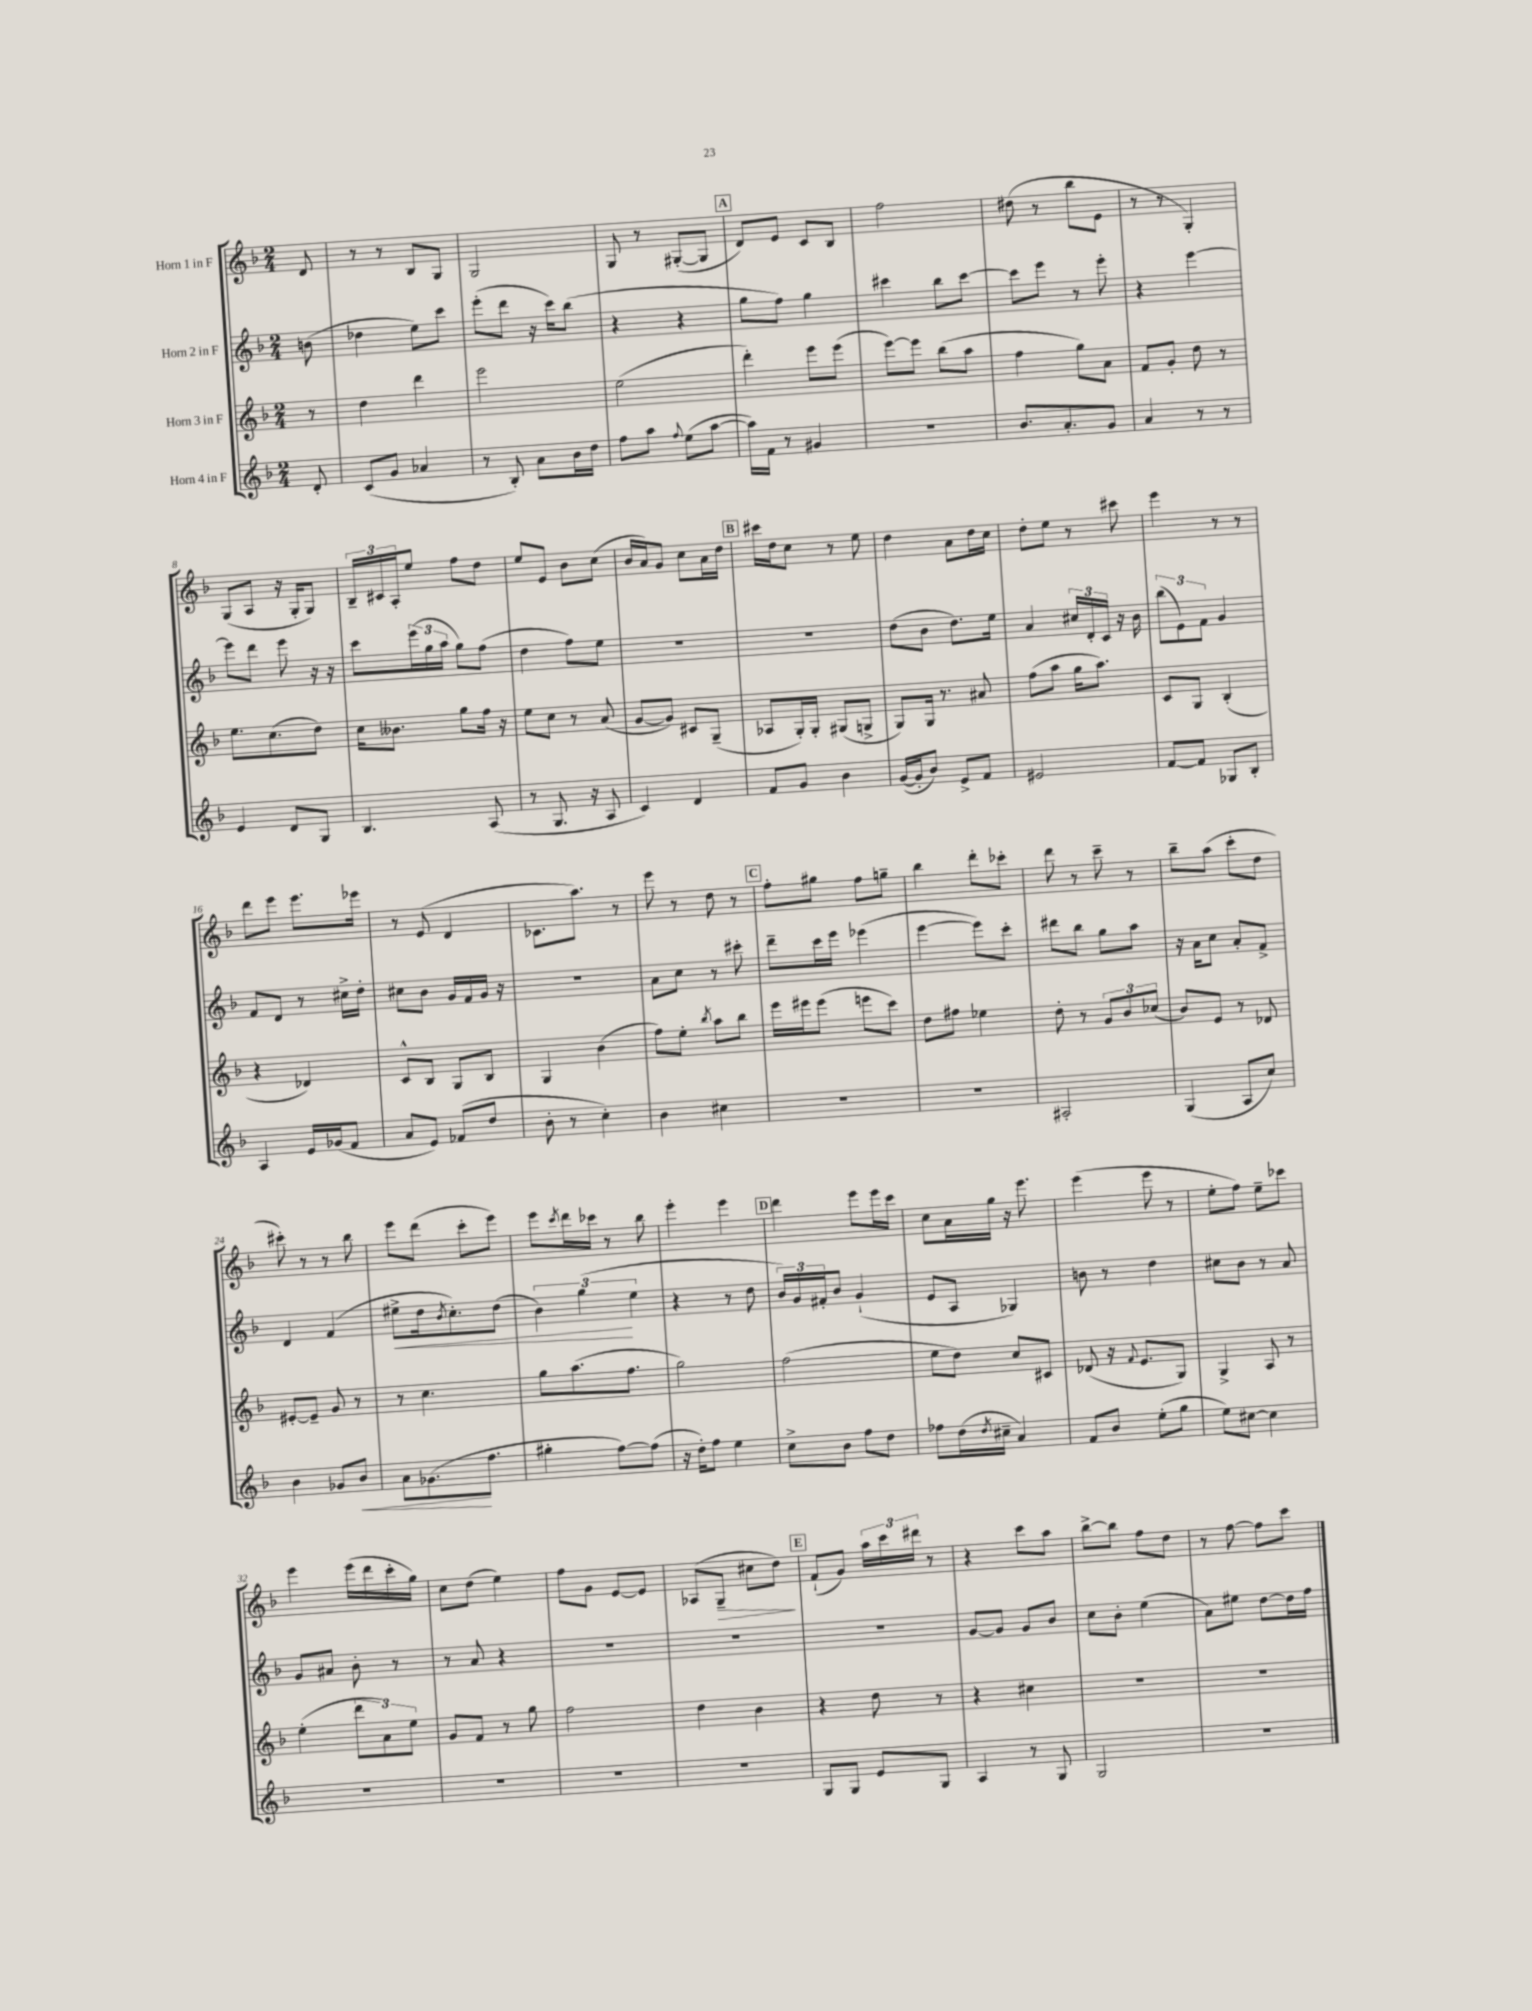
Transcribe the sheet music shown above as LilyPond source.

<<
\new StaffGroup <<
\new Staff = "s0" \with { instrumentName = "Horn 1 in F" } {
    \clef treble \key f \major \numericTimeSignature \time 2/4 \partial 8
    d'8 |
    r8 r8 bes8 g8 |
    g2 |
    g8 r8 gis8~-.( gis8 |
    \mark \markup { \box "A" } d'8) e'8 c'8 bes8 |
    f''2 |
    dis''8( r8 bes''8 e'8 |
    r8 r8 g4-.) |
    g8( a8 r16 g16-. g8) |
    \tuplet 3/2 { bes16-- cis'16 a16-. } e''8 f''8 d''8 |
    e''8 e'8 bes'8 c''8( |
    bes'16 a'16) g'8 c''8 a'16 d''16 |
    \mark \markup { \box "B" } cis'''16 d''16 c''8 r8 e''8 |
    d''4 a'8 d''16 c''16 |
    d''8-. e''8 r8 cis'''8 |
    e'''4 r8 r8 |
    d'''8 e'''8 e'''8. ees'''16 |
    r8 e'8( d'4 |
    ces'8. a''8.) r8 |
    e'''8 r8 d''8 r8 |
    \mark \markup { \box "C" } f''8-. gis''8 f''8 g''8-- |
    bes''4 d'''8-. ces'''8-. |
    d'''8 r8 c'''8-- r8 |
    bes''8-- a''8( c'''8-. d''8 |
    cis'''8-.) r8 r8 bes''8 |
    e'''8 d'''8( c'''8-. e'''8) |
    e'''8 \acciaccatura { c'''8 } d'''16 ces'''16 r8 bes''8 |
    e'''4-. e'''4 |
    \mark \markup { \box "D" } d'''4 e'''8 e'''16 c'''16 |
    c''8 a'16 g''16 r16 e'''8. |
    e'''4( e'''8 r8 |
    e''8-. f''8) e''8-- ces'''8 |
    e'''4 e'''16( d'''16 c'''16-. g''16) |
    c''8 d''8( e''4) |
    f''8 g'8 e'8~ e'8 |
    aes8( g8--\> cis''8 d''8\!) |
    \mark \markup { \box "E" } f'8-!( g'8) \tuplet 3/2 { a''16 c'''16 dis'''16 } r8 |
    r4 c'''8 a''8 |
    bes''8~-> bes''8 f''8 d''8 |
    r8 f''8~ f''8 c'''8 \bar "|." |
}
\new Staff = "s1" \with { instrumentName = "Horn 2 in F" } {
    \clef treble \key f \major \numericTimeSignature \time 2/4 \partial 8
    b'8( |
    des''4 e''8) c'''8 |
    e'''8-.( d'''8 r16 c'''16) bes''8( |
    r4 r4 |
    \mark \markup { \box "A" } g''8 f''8) g''4 |
    cis'''4 bes''8 cis'''8~ |
    cis'''8 e'''8 r8 e'''8-. |
    r4 e'''4~ |
    e'''8 d'''8 e'''8 r16 r16 |
    c'''8 \tuplet 3/2 { e'''16( g''16 a''16 } g''8) f''8( |
    d''4 f''8) e''8 |
    R2 |
    \mark \markup { \box "B" } r2 |
    d''8( bes'8 d''8.) e''16 |
    a'4 \tuplet 3/2 { cis''16 d'16-. c'16 } r16 bes'16 |
    \tuplet 3/2 { bes''8( e'8) f'8 } g'4 |
    f'8 d'8 r8 cis''16-> d''16-. |
    cis''8 bes'8 g'16 f'16 g'16 r16 |
    R2 |
    a'8 c''8 r8 cis'''8-. |
    \mark \markup { \box "C" } d'''8-- c'''16 e'''16 ees'''4( |
    e'''4~ e'''8) c'''8-. |
    dis'''8 bes''8 g''8 a''8 |
    r16 a'16 c''8 a'8-. f'8-> |
    d'4 f'4( |
    eis''8->\< d''16 \acciaccatura { bes'8 } c''8.-.) d''8( |
    \tuplet 3/2 { bes'4) g''4\!( e''4 } |
    r4 r8 d''8 |
    \mark \markup { \box "D" } \tuplet 3/2 { bes'16) g'16 fis'16-. } bes'8 g'4-!( |
    e'8 a8 ges4) |
    b'8 r8 d''4 |
    cis''8 bes'8 r8 a'8 |
    g'8 ais'8 bes'8-. r8 |
    r8 a'8 r4 |
    R2 |
    R2 |
    \mark \markup { \box "E" } R2 |
    g'8~ g'8 g'8 bes'8 |
    c''8 bes'8-. e''4( |
    a'8) eis''8 d''8~ d''16 f''16 \bar "|." |
}
\new Staff = "s2" \with { instrumentName = "Horn 3 in F" } {
    \clef treble \key f \major \numericTimeSignature \time 2/4 \partial 8
    r8 |
    d''4 d'''4 |
    e'''2 |
    e''2( |
    \mark \markup { \box "A" } d'''4-.) e'''8 e'''8( |
    e'''8~) e'''8 bes''8( a''8 |
    f''4 g''8) a'8 |
    f'8 g'8-. d''8 r8 |
    e''8. c''8.( d''8) |
    c''16 beses'8. g''8 f''16 r16 |
    e''8 c''8 r8 a'8( |
    g'8~ g'8) cis'8 g8--( |
    \mark \markup { \box "B" } aes8 g16-.) g16-. gis8( g8-> |
    g8) g16 r8. ais'8 |
    f''8( a''8 g''16 a''8.) |
    c'8 g8 bes4-.( |
    r4 des'4) |
    c'8-^ bes8 g8 bes8 |
    g4 bes'4( |
    f''8) e''8-. \acciaccatura { bes''8 } a''8 bes''8 |
    \mark \markup { \box "C" } e'''16 eis'''16 eis'''8( e'''8 c'''8) |
    d''8 fis''8 ees''4 |
    d''8-. r8 \tuplet 3/2 { g'8 bes'8 ces''8( } |
    bes'8) e'8 r8 des'8 |
    eis'8~-. eis'8-- g'8 r8 |
    r8 c''4. |
    g''8 a''8.( f''8. |
    g''2) |
    \mark \markup { \box "D" } f''2( |
    e''8 d''8) c''8 cis'8 |
    des'8( r16 \appoggiatura { f'8 } e'8. g8) |
    g4-> a8 r8 |
    e''4-.( \tuplet 3/2 { d'''8 a'8) e''8 } |
    g'8 f'8 r8 g''8 |
    f''2 |
    d''4 bes'4 |
    \mark \markup { \box "E" } r4 d''8 r8 |
    r4 cis''4 |
    R2 |
    R2 \bar "|." |
}
\new Staff = "s3" \with { instrumentName = "Horn 4 in F" } {
    \clef treble \key f \major \numericTimeSignature \time 2/4 \partial 8
    d'8-. |
    c'8( g'8 aes'4 |
    r8 bes8-.) a'8 bes'16 d''16 |
    f''8 a''8 \appoggiatura { f''8 } e''8( a''8~ |
    \mark \markup { \box "A" } a''16) f'16 r8 gis'4 |
    R2 |
    bes'8. a'8.-. g'8 |
    a'4 r8 r8 |
    e'4 d'8 g8 |
    bes4. a8( |
    r8 g8. r16 a8 |
    c'4) d'4 |
    \mark \markup { \box "B" } f'8 g'8 bes'4 |
    g'16~( g'16-. bes'8) e'8-> f'8 |
    eis'2 |
    f'8~ f'8 ges8 bes8-. |
    a4 e'16 ges'16( f'8 |
    a'8 e'8) fes'8( d''8 |
    bes'8-. r8 c''4-.) |
    bes'4 cis''4 |
    \mark \markup { \box "C" } R2 |
    R2 |
    ais2-. |
    g4( a8 c''8) |
    bes'4 ges'8 bes'8\< |
    a'8 ges'8.\!( f''8. |
    gis''4-. f''8~) f''8( |
    r16 d''16-.) f''8 e''4 |
    \mark \markup { \box "D" } c''8-> bes'8 f''8 d''8 |
    fes''8 d''16( \acciaccatura { d''8 } cis''16-- a'4) |
    f'8 bes'8 e''8-.( g''8 |
    e''8) cis''8~ cis''4 |
    R2 |
    R2 |
    R2 |
    R2 |
    \mark \markup { \box "E" } g8 g8 e'8 g8 |
    a4 r8 g8 |
    g2 |
    R2 \bar "|." |
}
>>
>>
